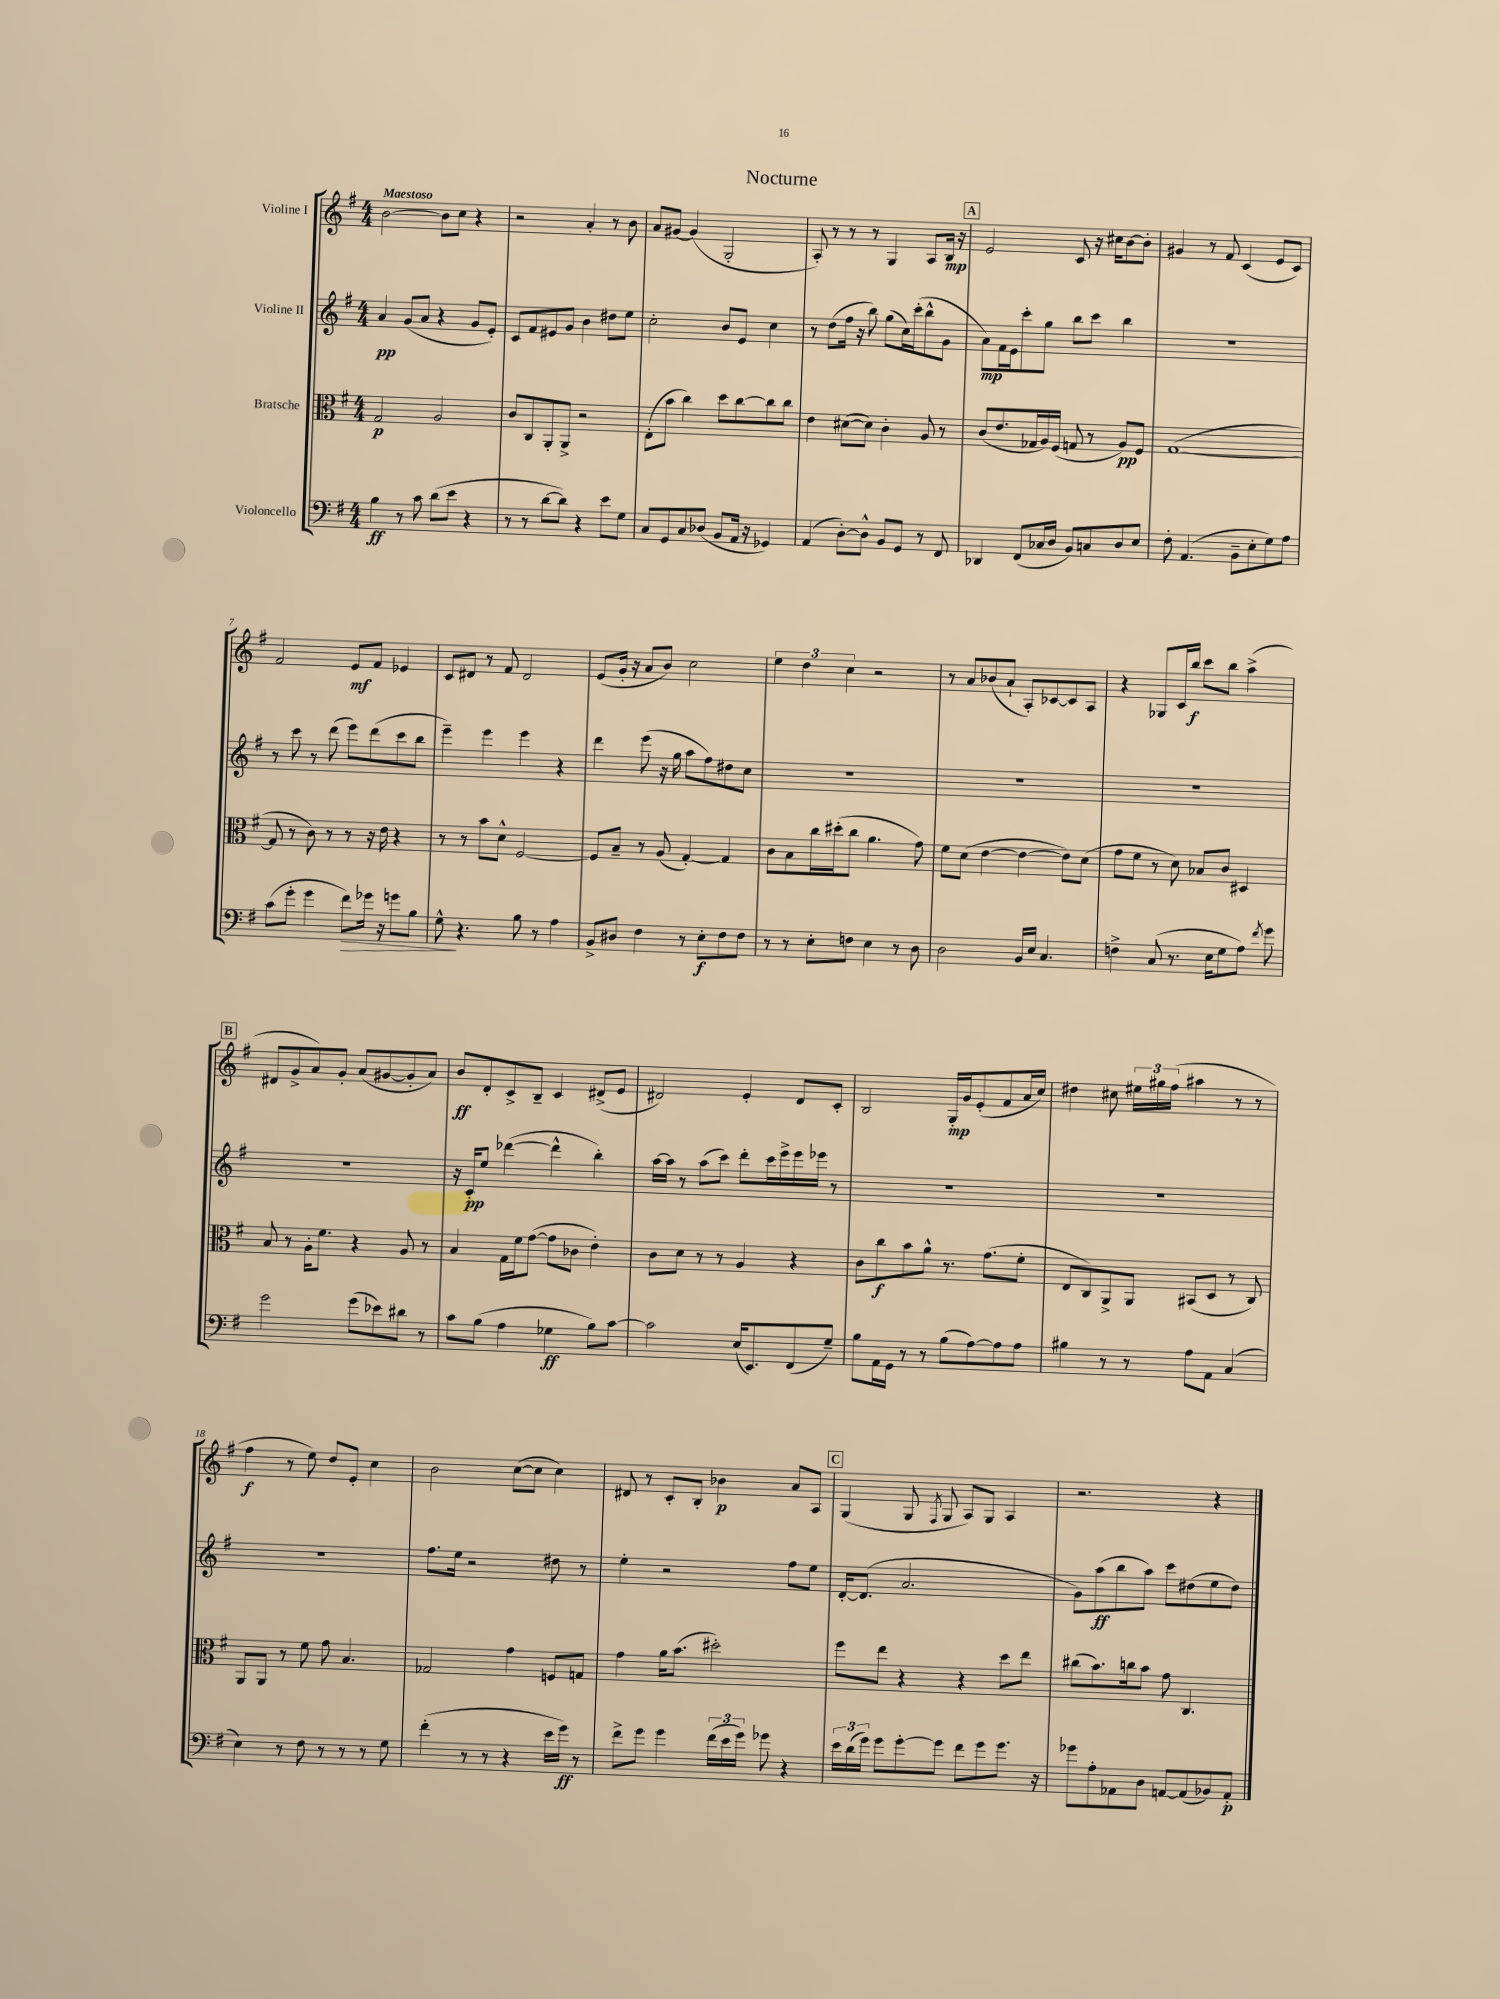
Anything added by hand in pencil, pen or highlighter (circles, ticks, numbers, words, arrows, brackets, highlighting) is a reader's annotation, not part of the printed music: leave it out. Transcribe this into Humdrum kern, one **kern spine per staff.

**kern	**kern	**kern	**kern
*staff4	*staff3	*staff2	*staff1
*clefF4	*clefC3	*clefG2	*clefG2
*k[f#]	*k[f#]	*k[f#]	*k[f#]
*M4/4	*M4/4	*M4/4	*M4/4
4B	2G	4a	[2b
8r	.	(8g	.
8c	.	8a	.
(8d	2A	4r	8b]
8e	.	.	8cc
4r	.	8g	4r
.	.	8e')	.
=	=	=	=
8r	8c	8c	2r
8r	8C	8f#	.
[8d	8AA'	8e#	.
8d])	8AA^	8g	.
4r	2r	4b	4a'
8e	.	8dd#	8r
8G	.	8ee	8b
=	=	=	=
8C	(8E'	2cc'	8a
8GG	8b	.	[8g#
8C	4cc)	.	(4g#]
(8D-	.	.	.
8BB	8dd	8b	2G'
16AA	[8cc	8e	.
16r	.	.	.
4GG-)	8cc]	4cc	.
.	8cc	.	.
=	=	=	=
(4AA	4e	8r	8A')
.	.	(8dd	8r
[8D')	([8d#	16ff#	8r
.	.	16r	.
8D^^]	8d#])	8bb)	8r
8BB	4c'	(8gg	4G
8GG	.	16cc)	.
.	.	(16ccc'	.
8r	8A	8bb^^	8A
8FF#	8r	8g	16B
.	.	.	16r
=	=	=	=
4DD-	(8c	8a)	2e
.	8.e	16f#	.
.	.	16e	.
(8FF#	.	8ccc'	.
.	16G-	.	.
16C-	16A)	8gg	.
16D	(16F#	.	.
8BB)	8G	8bb	8c
8C	8r	8ccc	16r
.	.	.	16cc#
8D	8A)	4bb	[8b
8E	8F#	.	8b']
=	=	=	=
8F#'	([1G	1r	4g#
(4.AA	.	.	.
.	.	.	8r
.	.	.	8f#
8BB~	.	.	(4c
8E'	.	.	.
8G)	.	.	8e
8A	.	.	8c)
=	=	=	=
(8c	8G]	8r	2f#
8g'	8r	8ccc	.
4g	8c)	8r	.
.	8r	(8ddd	.
8f#)	8r	8eee)	8e
16g-	16r	(8ddd	8f#
16r	16e	.	.
8g	4r	8ccc	4e-
8B	.	8bb	.
=	=	=	=
8G^^	8r	4eee~)	8c
4.r	8r	.	8d#
.	8b	4eee	8r
.	8d^^	.	8f#
8B	[2F#	4eee	2d#
8r	.	.	.
4A	.	4r	.
=	=	=	=
8BB^	8F#]	4ddd	(8e
8D#	8B~	.	16g'
.	.	.	16r
4F#	8r	(8eee	8a
.	(8A	16r	8b)
.	.	16gg	.
8r	[4G')	8aa	2cc
8E'	.	8ff#)	.
8F#	4G]	8dd#	.
8F#	.	8cc	.
=	=	=	=
8r	8c	1r	6ee
8r	8B	.	.
.	.	.	6dd
8E'	16cc	.	.
.	(16dd#'	.	.
.	.	.	6cc
8F	8cc	.	.
4E	4.a	.	2r
8r	.	.	.
8D	8g)	.	.
=	=	=	=
2D	8f#	1r	8r
.	(8d	.	8a
.	[4e	.	(8b-
.	.	.	8a`
16BB	4e_	.	8A')
16E	.	.	.
4.C	.	.	[8c-
.	8e])	.	8c-]
.	(8d	.	8A
=	=	=	=
4F^	8g	1r	4r
.	8f#	.	.
(8C	8r	.	8G-
8.r	8d)	.	16c
.	.	.	16bb
.	8B-	.	8ccc
16E	.	.	.
8G	8c	.	8bb
8A)	4D#	.	(4aa^
8qf#	.	.	.
8g	.	.	.
=	=	=	=
2g	8B	1r	8d#
.	8r	.	8g^
.	16A'	.	8a)
.	8.f#	.	.
.	.	.	8g'
(8g	4r	.	(8a
8e-)	.	.	[8g#
8d#	8A	.	8g#']
8r	8r	.	8a)
=	=	=	=
8c	4B	16r	8b
.	.	16c'	.
(8B	.	8ee	8d'
4A	16G	([4ddd-	8c^
.	16f#	.	.
.	([8g	.	8B~
4G-	8g]	4ddd-^^]	4c
.	8c-	.	.
8B)	4e')	4bb')	(8d#^
[8c	.	.	8e
=	=	=	=
2c]	8c	[16aa	2d#)
.	.	16aa]	.
.	8d	8r	.
.	8r	(8aa	.
.	8r	8ccc)	.
(16E	4A	8ddd'	4e'
8.EE)	.	.	.
.	.	16ccc	.
.	.	16eee^	.
(8FF#	4r	16eee	8d#
.	.	16eee-	.
8G~)	.	8r	8c'
=	=	=	=
8B	8c	1r	2B
16AA	8cc	.	.
16GG	.	.	.
8r	8b	.	.
8r	8a^^	.	.
(8B	8.r	.	16G'
.	.	.	16g
[8A)	.	.	(8e'
.	(8.g	.	.
8A]	.	.	8f#
8A	8f#'	.	16a
.	.	.	16cc)
=	=	=	=
4B#	8E	1r	4dd#
.	8C)	.	.
8r	8AA^	.	8cc#
8r	8AA	.	24ee#
.	.	.	24gg#
.	.	.	(24ff#
8A	(8BB#	.	4aa#
8AA	8D	.	.
(4C	8r	.	8r
.	8C)	.	8r
=	=	=	=
4E)	8AA	1r	4ff#
.	8AA	.	.
8r	8r	.	8r
8F#	8f#	.	8ee)
8r	8g	.	8dd
8r	4.B	.	8e'
8r	.	.	4cc
8G	.	.	.
=	=	=	=
(4f#'	2G-	8.ff#	2b
.	.	16ee	.
8r	.	2r	.
8r	.	.	.
4r	4g	.	([8cc
.	.	.	8cc]
16e	8F	8dd#	4cc)
16g)	.	.	.
8r	8G	8r	.
=	=	=	=
8f#^	4g	4ee'	8d#
8g	.	.	8r
4g	16a	2r	8c'
.	(8.b	.	.
.	.	.	8B'
(24f#	2dd#')	.	4b-
24e	.	.	.
24g)	.	.	.
8g-	.	.	.
4r	.	8ff#	8a
.	.	8ee	8A
=	=	=	=
24e	8ff#	[16d'	(4G
(24d	.	.	.
.	.	(8.d]	.
24g)	.	.	.
8g	8ee	.	.
[8g'	4r	2.a	8G
.	.	.	8qF#
8g]	.	.	8G
8f#	4r	.	8A)
8g	.	.	8G
8.g	8dd	.	4A
.	8ee	.	.
16r	.	.	.
=	=	=	=
8g-	(8cc#	8g)	2.r
8A'	8.b)	(8aa	.
8AA-	.	8bb	.
.	16cc	.	.
8D	8b	8aa)	.
[8AA	8g	8ccc	.
(8AA]	4.C	(8dd#	.
8BB-)	.	8ee	4r
8AA'	.	8dd#)	.
==	==	==	==
*-	*-	*-	*-
